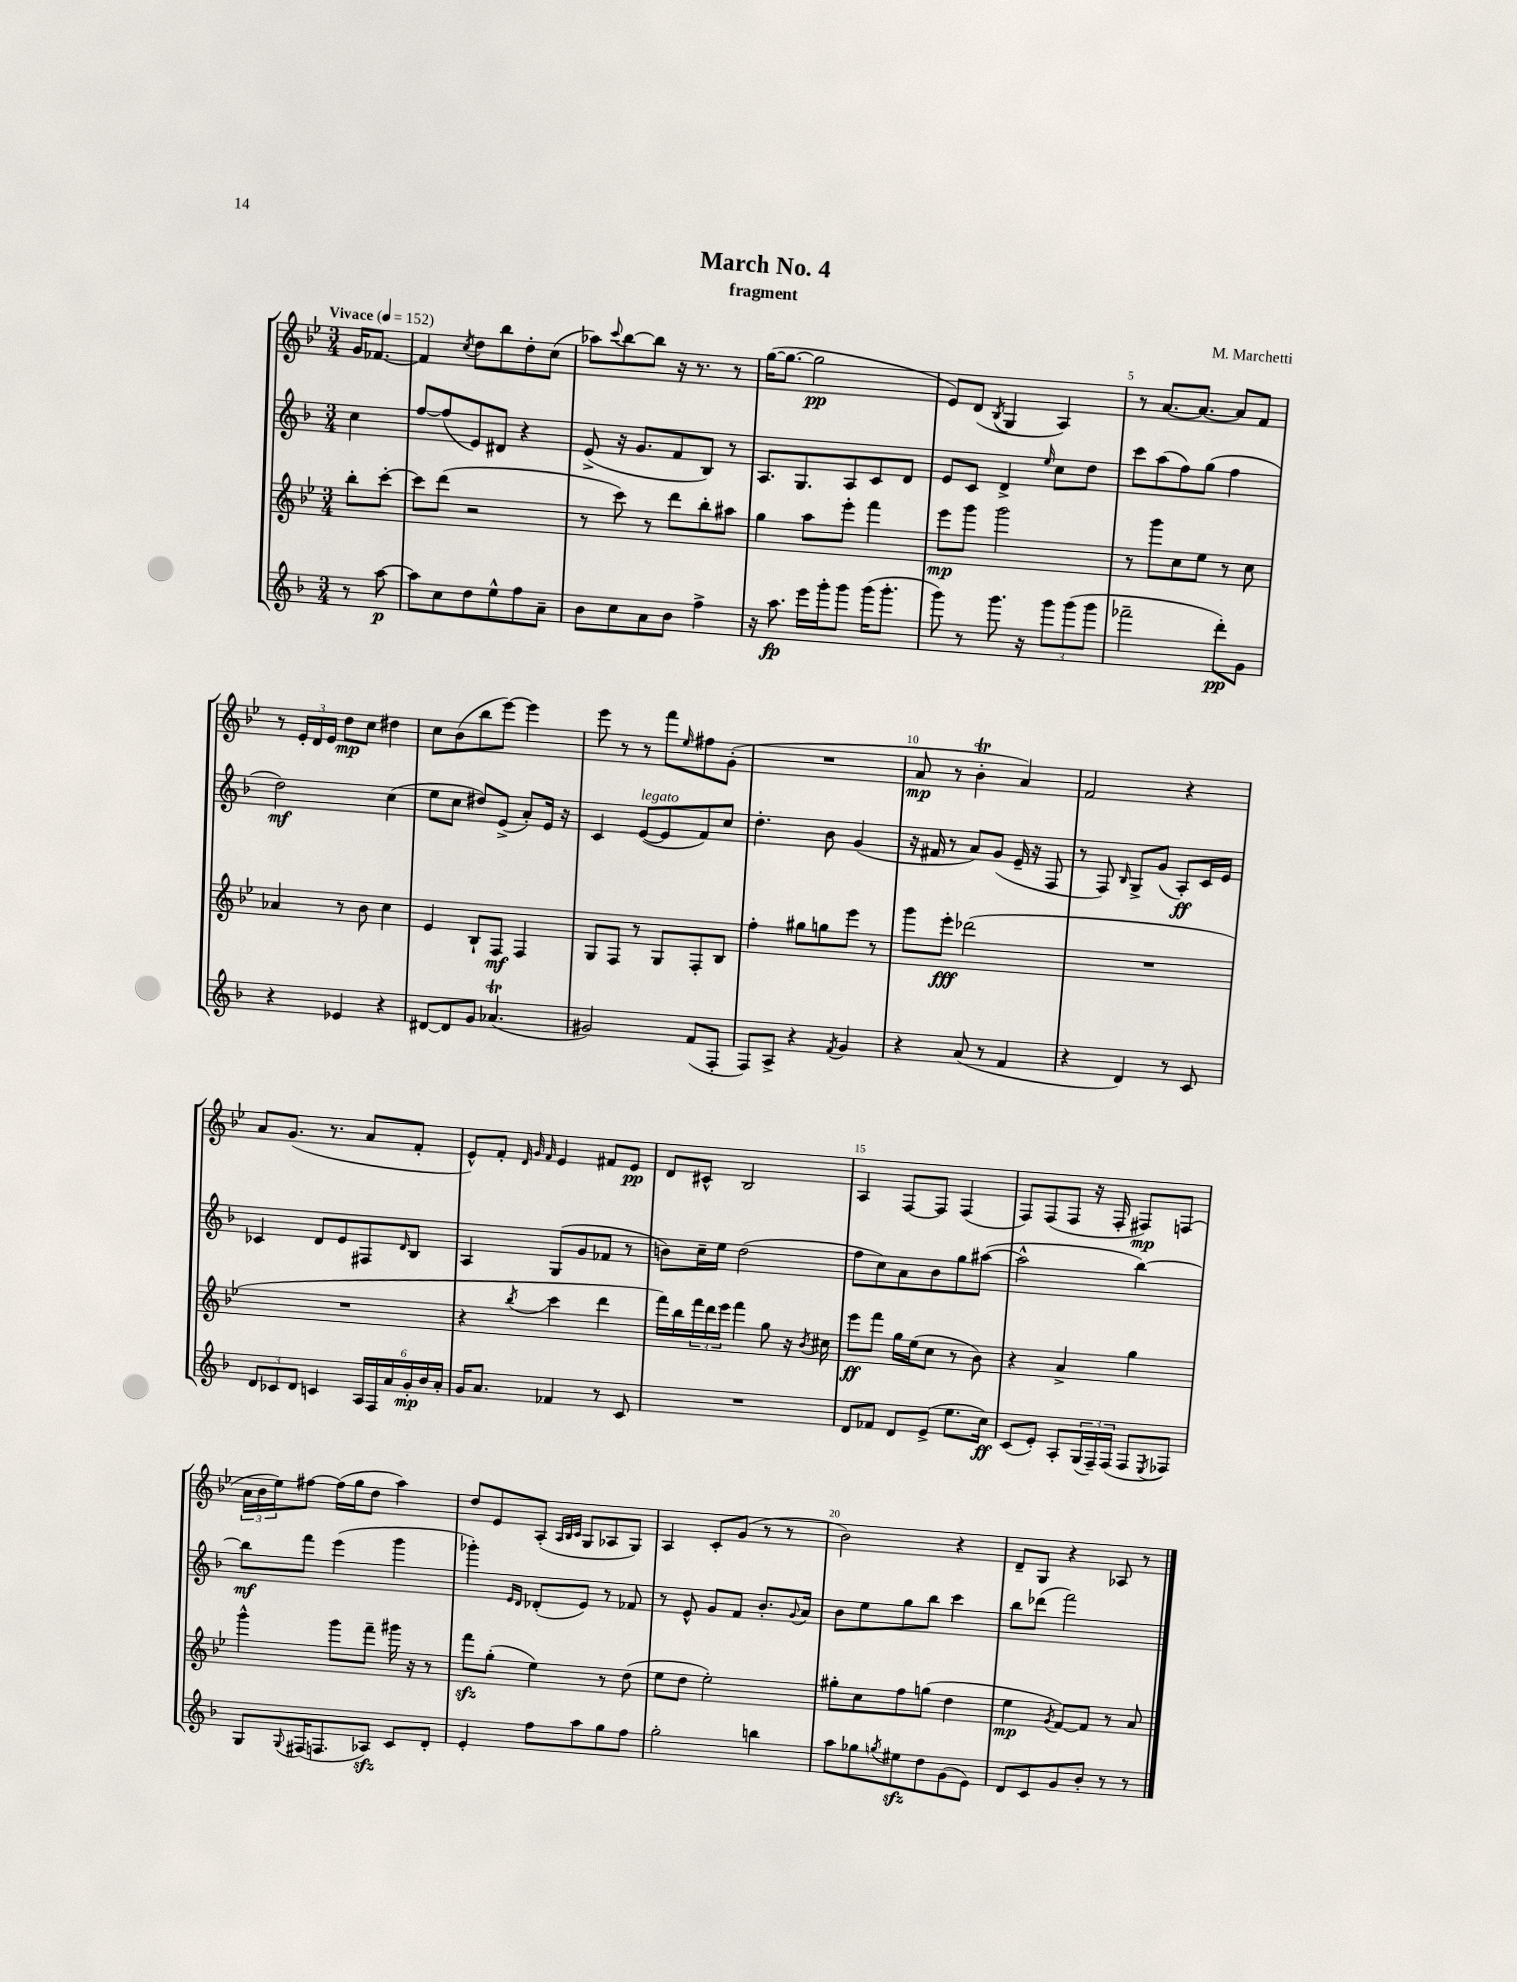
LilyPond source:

\header { title = "March No. 4" composer = "M. Marchetti" subtitle = "fragment" }
<<
\new StaffGroup <<
\new Staff = "s0" {
    \clef treble \key bes \major \numericTimeSignature \time 3/4 \partial 4 \tempo "Vivace" 4 = 152
    g'16 fes'8.~ |
    fes'4 \acciaccatura { c''8 } d''8 bes''8 d''8-. c''8( |
    aes''8) \appoggiatura { c'''8 } bes''8~ bes''8 r16 r8. r8 |
    g''16~( g''8.~ g''2\pp |
    ees'8) d'8( \acciaccatura { bes8 } g4 a4) |
    r8 a'8.~ a'8.~ a'8 f'8 |
    r8 \tuplet 3/2 { ees'16-. d'16 ees'16 } d''8\mp c''8 dis''4 |
    c''8 bes'8( bes''8 ees'''8~) ees'''4 |
    ees'''8 r8 r8 f'''8 \grace { ees''16 } fis''8 g'8-.( |
    R2. |
    a'8\mp r8 bes'4-.\trill a'4) |
    f'2 r4 |
    a'8 g'8.( r8. a'8 f'8-. |
    ees'8-^) f'8-. \grace { d'32 g'32 f'32 } ees'4 fis'8 ees'8\pp |
    d'8 cis'8-^ bes2 |
    a4 f8~ f8 f4( |
    f8) f8( f8 r16 f16-. fis8\mp) f8( |
    \tuplet 3/2 { a'16 bes'16 ees''16) } fis''8~ fis''16( g''16 d''8 a''4) |
    d''8 ees'8 a8-.( \grace { a32 bes32 c'32 } g8 aes8 g8) |
    a4 c'8-. g'8( r8 r8 |
    bes'2) r4 |
    d'8-- g8 r4 aes8 r8 \bar "|." |
}
\new Staff = "s1" {
    \clef treble \key f \major \numericTimeSignature \time 3/4 \partial 4
    c''4 |
    f''8~ f''8( e'8) dis'8 r4 |
    e'8->( r16 g'8. f'8 bes8) r8 |
    a8. g8. a8 c'8 d'8 |
    e'8 c'8 d'4-> \grace { e''16 } c''8 d''8 |
    c'''8 a''8( f''8) g''8( f''4 |
    d''2\mf) c''4( |
    e''8 c''8 dis''8) e'8->( a'8-.) e'16 r16 |
    c'4 e'8~^\markup { \italic "legato" }( e'8 f'8) c''8 |
    d''4.-. bes'8 g'4( |
    r16 fis'16 r8 a'8) g'8( e'16-- r16 f8 |
    r8 f8) \grace { bes16 } g8-> g'8( a8-.\ff) c'16 e'16 |
    ces'4 d'8 e'8 fis8 \grace { d'16 } bes8 |
    a4 g8( g'8 fes'8 r8 |
    b'8) c''16-- e''16 d''2( |
    f''8 c''8) a'8 bes'8 g''8 ais''8~( |
    ais''2-^ bes''4~) |
    bes''8\mf f'''8 e'''4( g'''4 |
    ges'''4-.) \grace { e'16 d'16 } des'8-.( e'8) r8 fes'8 |
    r8 e'8-^ g'8 f'8 bes'8.-. \appoggiatura { g'8 } a'16 |
    bes'8 e''8 g''8 bes''8 c'''4 |
    bes''8 des'''8( f'''2) \bar "|." |
}
\new Staff = "s2" {
    \clef treble \key bes \major \numericTimeSignature \time 3/4 \partial 4
    bes''8-. c'''8~-. |
    c'''8 d'''8( r2 |
    r8 c'''8) r8 d'''8 bes''8-. ais''8 |
    g''4 a''8 ees'''8-. f'''4 |
    ees'''8\mp g'''8 g'''2 |
    r8 g'''8 c''8 ees''8 r8 c''8 |
    aes'4 r8 bes'8 c''4 |
    ees'4 bes8-! f8\mf f4 |
    g8 f8 r8 g8 f8-. bes8 |
    f''4-. gis''8 g''8 ees'''8 r8 |
    g'''8 ees'''8-.\fff des'''2( |
    R2. |
    R2. |
    r4 \acciaccatura { bes''8 } c'''4 d'''4 |
    f'''16) bes''16 \tuplet 3/2 { f'''16 d'''16 ees'''16 } f'''4 g''8 r16 \acciaccatura { bes'8 } cis''16 |
    ees'''8\ff f'''8 g''16 ees''16( c''8 r8 bes'8) |
    r4 a'4-> g''4 |
    g'''4-^ g'''8 f'''8-- gis'''16 r16 r8 |
    f'''8\sfz g''8-.( ees''4) r8 d''8( |
    ees''8 d''8 ees''2-.) |
    gis''8-. c''8 f''8 g''8( d''4 |
    ees''4\mp \acciaccatura { g'8 } f'8~) f'8 r8 a'8 \bar "|." |
}
\new Staff = "s3" {
    \clef treble \key f \major \numericTimeSignature \time 3/4 \partial 4
    r8 a''8~\p |
    a''8 c''8 d''8 e''8-^ f''8 a'8-- |
    bes'8 c''8 a'8 bes'8 f''4-> |
    r16 a''8.\fp e'''16 g'''16-. g'''8 g'''16( g'''8.-. |
    g'''8) r8 g'''8. r16 \tuplet 3/2 { g'''8 g'''8( g'''8 } |
    fes'''2-- d'''8-.\pp) g'8 |
    r4 ees'4 r4 |
    dis'8~ dis'8 g'8 aes'4.\trill( |
    gis'2) f'8( f8-. |
    f8) a8-> r4 \acciaccatura { f'8 } g'4 |
    r4 a'8( r8 f'4 |
    r4 d'4) r8 c'8 |
    \tuplet 3/2 { d'8 ces'8 d'8 } c'4 \tuplet 6/4 { a16 f16 a'16 g'16-.\mp bes'16 a'16-. } |
    g'16 a'8. fes'4 r8 c'8 |
    R2. |
    d'8 fes'8 d'8 e'8->( e''8. c''16\ff) |
    c'8( e'8-.) a8-. \tuplet 3/2 { g16( f16--) f16( } f8 \acciaccatura { e8 } fes8) |
    g8 \appoggiatura { g8 } fis16( f8. aes8\sfz) c'8 d'8-. |
    e'4-. f''8 a''8 g''8 f''8 |
    g''2-. b''4 |
    a''8 ges''8 \acciaccatura { g''8 } eis''8\sfz d''8 g'8( e'8) |
    d'8 c'8 g'8 bes'8-. r8 r8 \bar "|." |
}
>>
>>
\layout { \context { \Score \override BarNumber.break-visibility = ##(#f #t #t) barNumberVisibility = #(every-nth-bar-number-visible 5) } }
